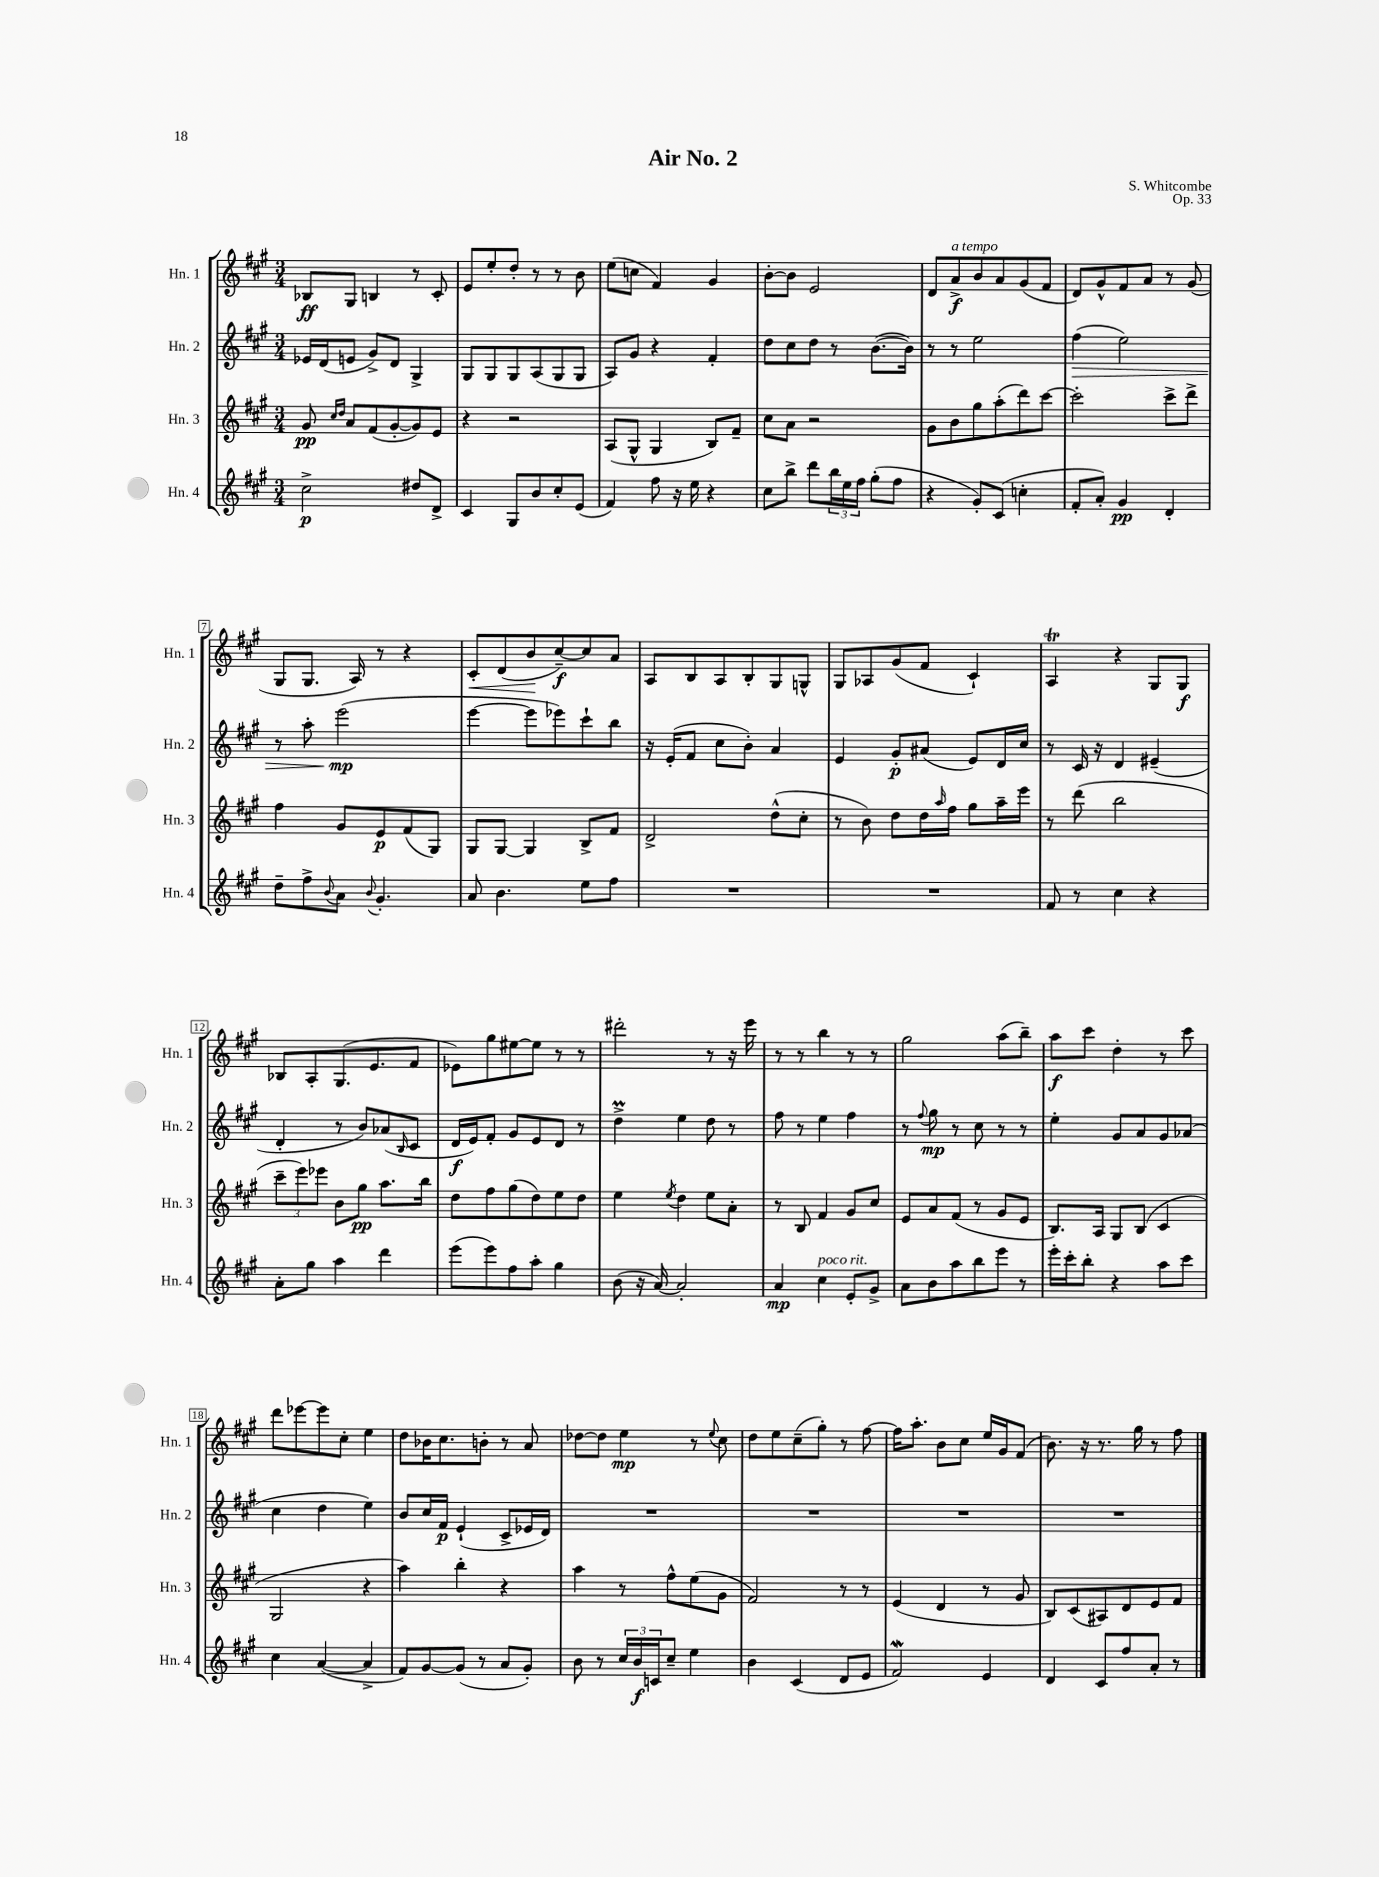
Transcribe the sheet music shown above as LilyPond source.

\header { title = "Air No. 2" composer = "S. Whitcombe" opus = "Op. 33" }
<<
\new StaffGroup <<
\new Staff = "s0" \with { instrumentName = "Hn. 1" shortInstrumentName = "Hn. 1" } {
    \clef treble \key a \major \numericTimeSignature \time 3/4
    bes8\ff gis8 b4 r8 cis'8-. |
    e'8 e''8-. d''8-. r8 r8 b'8 |
    e''8( c''8 fis'4) gis'4 |
    b'8~-. b'8 e'2 |
    d'8 a'8->\f^\markup { \italic "a tempo" } b'8 a'8 gis'8( fis'8 |
    d'8) gis'8-^ fis'8 a'8 r8 gis'8( |
    gis8 gis8. a16) r8 r4 |
    cis'8-.\< d'8( b'8\! cis''8~--\f) cis''8 a'8 |
    a8 b8 a8 b8-. gis8 g8-^ |
    gis8 aes8 gis'8( fis'8 cis'4-!) |
    a4\trill r4 gis8 gis8\f |
    bes8 a8-. gis8.( e'8. fis'8 |
    ees'8) gis''8 eis''8~ eis''8 r8 r8 |
    dis'''2-. r8 r16 e'''16 |
    r8 r8 b''4 r8 r8 |
    gis''2 a''8( b''8--) |
    a''8\f cis'''8 d''4-. r8 cis'''8 |
    d'''8 ees'''8~ ees'''8 cis''8-. e''4 |
    d''8 bes'16 cis''8. b'8-. r8 a'8 |
    des''8~ des''8 e''4\mp r8 \appoggiatura { e''8 } cis''8 |
    d''8 e''8 cis''8--( gis''8-.) r8 fis''8~ |
    fis''16 a''8.-. b'8 cis''8 e''16 gis'16 fis'8( |
    b'8.) r16 r8. gis''16 r8 fis''8 \bar "|." |
}
\new Staff = "s1" \with { instrumentName = "Hn. 2" shortInstrumentName = "Hn. 2" } {
    \clef treble \key a \major \numericTimeSignature \time 3/4
    ees'16 d'16( e'8 gis'8->) d'8 gis4-> |
    gis8 gis8 gis8 a8( gis8 gis8 |
    a8) gis'8 r4 fis'4-. |
    d''8 cis''8 d''8 r8 b'8.~( b'16) |
    r8 r8 e''2 |
    fis''4\>( e''2) |
    r8 a''8-. e'''2\mp\!( |
    e'''4~ e'''8 ees'''8) cis'''8-! b''8 |
    r16 e'16-.( fis'8 cis''8 b'8-.) a'4 |
    e'4 gis'8-.\p ais'8( e'8) d'16 cis''16 |
    r8 cis'16 r16 d'4 eis'4--( |
    d'4-. r8 b'8) aes'8( \grace { b16 } cis'8 |
    d'16\f e'16) fis'8-. gis'8 e'8 d'8 r8 |
    d''4->\prall e''4 d''8 r8 |
    fis''8 r8 e''4 fis''4 |
    r8 \appoggiatura { fis''8 } gis''8\mp r8 cis''8 r8 r8 |
    e''4-. gis'8 a'8 gis'8 aes'8( |
    cis''4 d''4 e''4) |
    b'8 cis''16 fis'16\p e'4-!( cis'8-> ees'16 d'16) |
    R2. |
    R2. |
    R2. |
    R2. \bar "|." |
}
\new Staff = "s2" \with { instrumentName = "Hn. 3" shortInstrumentName = "Hn. 3" } {
    \clef treble \key a \major \numericTimeSignature \time 3/4
    gis'8\pp \grace { cis''16 d''16 } a'8 fis'8( gis'8~-. gis'8) e'8 |
    r4 r2 |
    a8( gis8-^ gis4 b8) fis'8-- |
    cis''8 a'8 r2 |
    gis'8 b'8 gis''8 a''8-.( d'''8) cis'''8~ |
    cis'''2-. cis'''8-> d'''8-> |
    fis''4 gis'8 e'8\p fis'8( gis8) |
    gis8 gis8~ gis4 b8-> fis'8 |
    d'2-> d''8-^( cis''8-. |
    r8 b'8) d''8 d''16 \grace { a''16 } fis''16 gis''8 a''16-- e'''16 |
    r8 d'''8( b''2 |
    \tuplet 3/2 { cis'''8-- e'''8) ees'''8 } b'8 gis''8\pp a''8. b''16 |
    d''8 fis''8 gis''8( d''8) e''8 d''8 |
    e''4 \acciaccatura { e''8 } d''4 e''8 a'8-. |
    r8 b8 fis'4 gis'8 cis''8 |
    e'8 a'8 fis'8( r8 gis'8 e'8 |
    b8.) a16 gis8 b8( cis'4 |
    gis2 r4 |
    a''4) b''4-. r4 |
    a''4 r8 fis''8-^ e''8( gis'8 |
    fis'2) r8 r8 |
    e'4( d'4 r8 gis'8 |
    b8) cis'8( ais8) d'8 e'8 fis'8 \bar "|." |
}
\new Staff = "s3" \with { instrumentName = "Hn. 4" shortInstrumentName = "Hn. 4" } {
    \clef treble \key a \major \numericTimeSignature \time 3/4
    cis''2->\p dis''8 d'8-> |
    cis'4 gis8 b'8 cis''8-. e'8( |
    fis'4) fis''8 r16 e''16 r4 |
    cis''8 b''8-> d'''8 \tuplet 3/2 { b''16 e''16 fis''16 } gis''8-.( fis''8 |
    r4 gis'8-.) cis'8( c''4-. |
    fis'8-. a'8-.) gis'4\pp d'4-. |
    d''8-- fis''8-> \appoggiatura { b'8 } a'8 \appoggiatura { b'8 } gis'4.-. |
    a'8 b'4. e''8 fis''8 |
    R2. |
    R2. |
    fis'8 r8 cis''4 r4 |
    a'8-. gis''8 a''4 d'''4 |
    e'''8( e'''8) fis''8 a''8-. gis''4 |
    b'8( r16 a'16~) a'2-. |
    a'4\mp cis''4^\markup { \italic "poco rit." } e'8-. gis'8-> |
    a'8 b'8 a''8 b''8 e'''8 r8 |
    e'''16-. cis'''16-. b''8-. r4 a''8 cis'''8 |
    cis''4 a'4~( a'4-> |
    fis'8) gis'8~ gis'8( r8 a'8 gis'8-.) |
    b'8 r8 \tuplet 3/2 { cis''16 b'16\f c'16 } cis''8-- e''4 |
    b'4 cis'4( d'8 e'8 |
    fis'2\mordent) e'4 |
    d'4 cis'8 fis''8 a'8-. r8 \bar "|." |
}
>>
>>
\layout { \context { \Score \override BarNumber.stencil = #(make-stencil-boxer 0.1 0.3 ly:text-interface::print) } }
